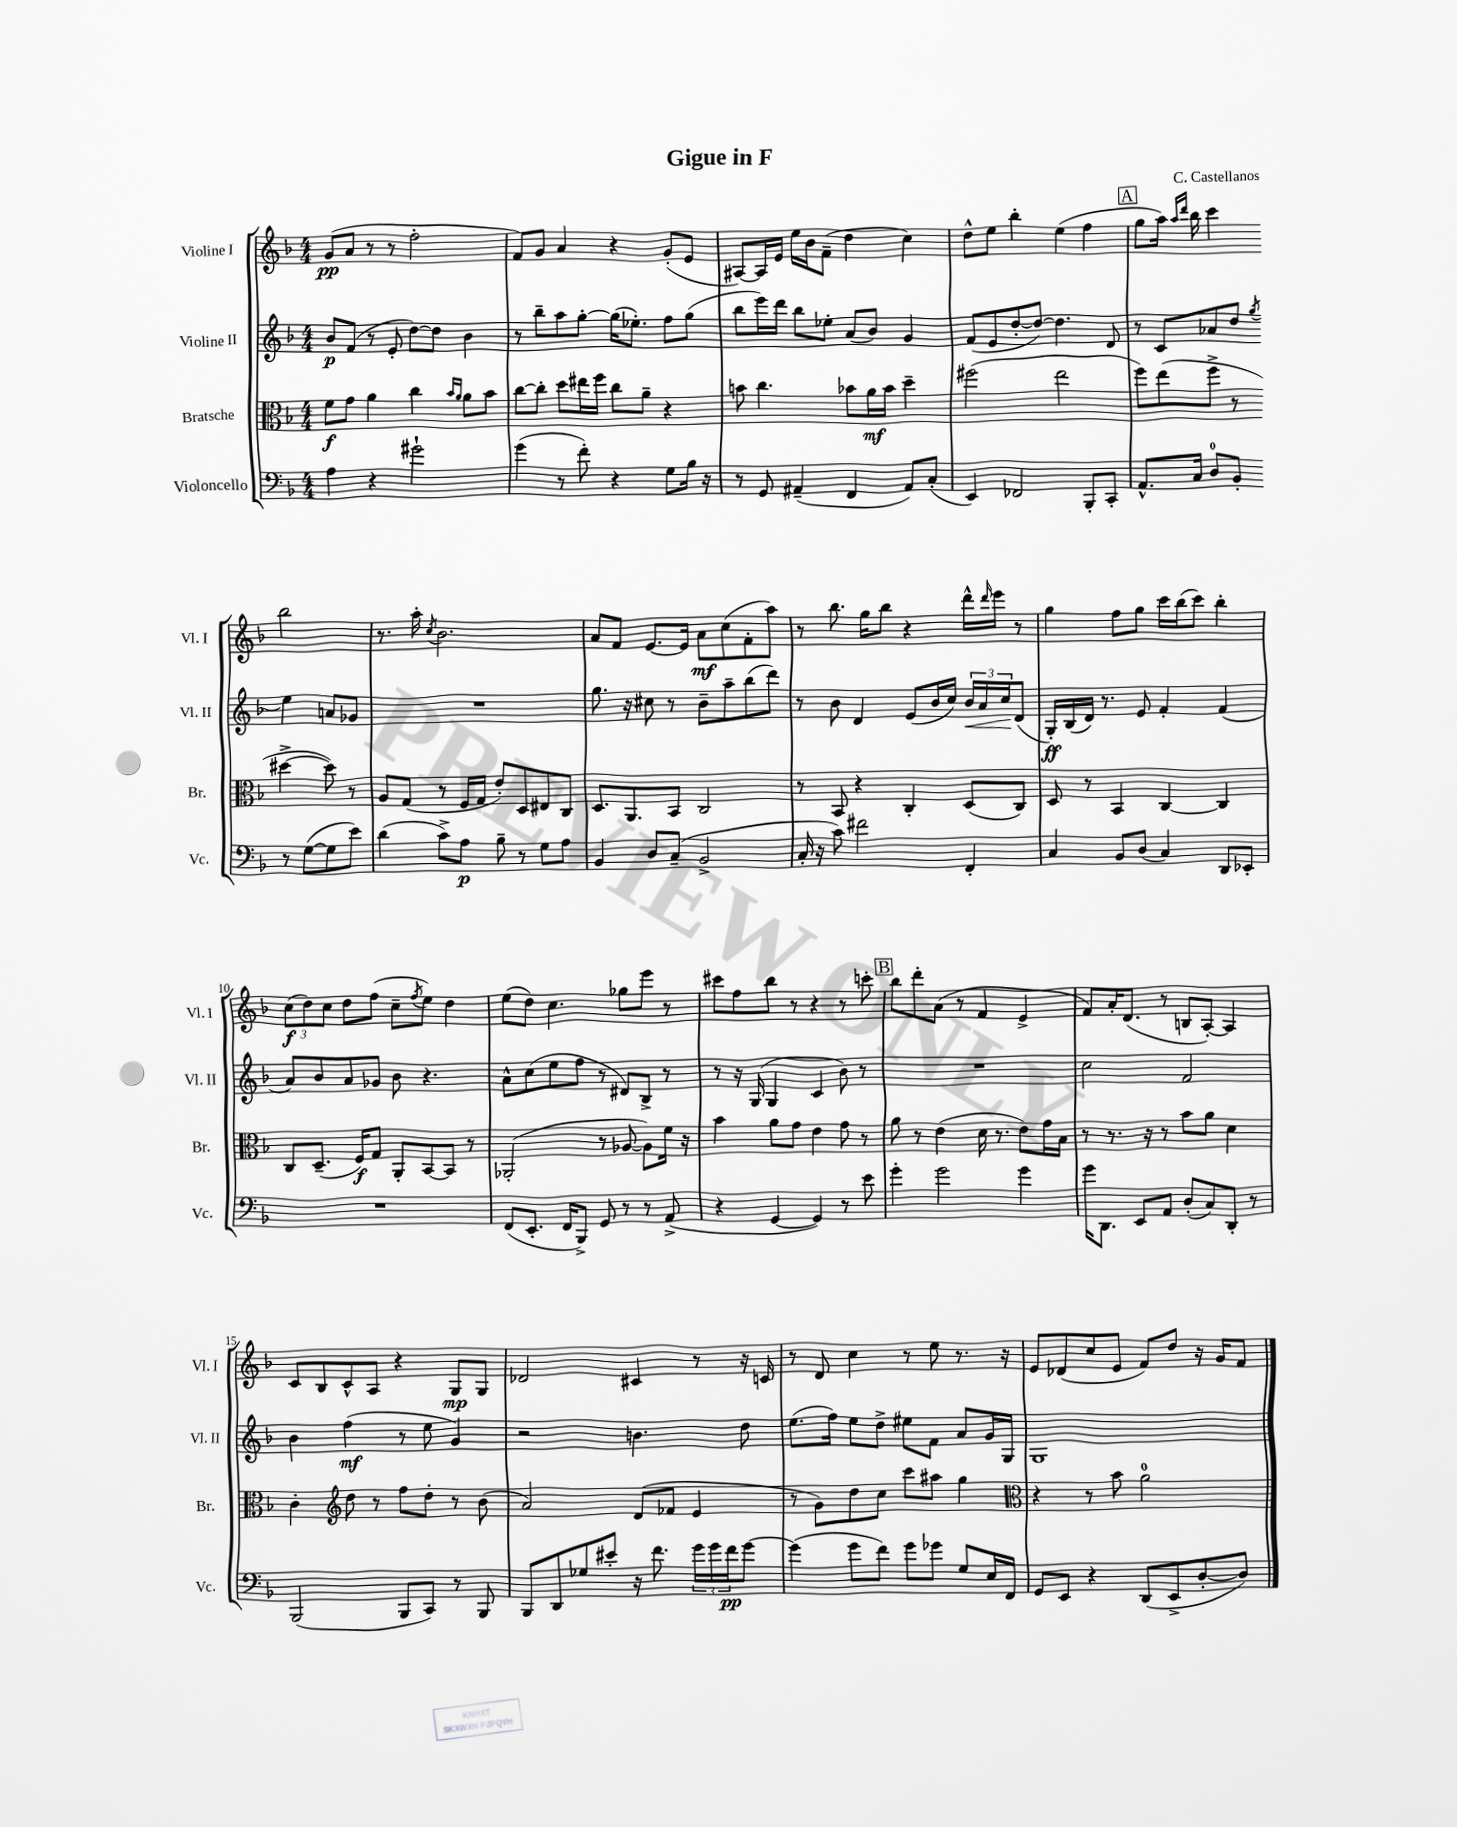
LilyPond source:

\header { title = "Gigue in F" composer = "C. Castellanos" }
<<
\new StaffGroup <<
\new Staff = "s0" \with { instrumentName = "Violine I" shortInstrumentName = "Vl. I" } {
    \clef treble \key f \major \numericTimeSignature \time 4/4
    g'8\pp( a'8 r8 r8 f''2-. |
    f'8) g'8 a'4 r4 g'8-.( e'8 |
    ais8~) ais16 e'16 e''16 bes'16 f'8--( d''4 c''4) |
    d''8-^ e''8 bes''4-. e''4( f''4 |
    \mark \markup { \box "A" } g''8 a''16) \grace { a''16 d'''16 } bes''16 c'''4 bes''2 |
    r8. a''16-. \acciaccatura { c''8 } bes'2. |
    a'8 f'8 e'8.~ e'16 a'8\mf c''8( f'8-. a''8) |
    r8 bes''8. g''16 bes''8 r4 d'''16-^ \grace { d'''16 } e'''16 r8 |
    g''4 f''8 g''8 c'''16 bes''16( c'''8) bes''4-. |
    \tuplet 3/2 { c''8\f( d''8) c''8 } d''8 f''8( c''8-- \acciaccatura { f''8 } e''8) d''4 |
    e''8( d''8) c''4. ges''8 e'''8 r8 |
    cis'''8 f''8 bes''8 r8 r4 r8 c'''8-. |
    \mark \markup { \box "B" } bes''8 d'''8-. a'8( r8 f'4 e'4-> |
    f'8) a'16-. d'8.( r8 b8 a8~-.) a4 |
    c'8 bes8 c'8-^ a8 r4 g8\mp g8 |
    des'2 cis'4 r8 r16 c'16 |
    r8 d'8 c''4 r8 e''8 r8. r16 |
    e'8 des'8( c''8 e'8 f'8) d''8 r16 g'16 f'8 \bar "|." |
}
\new Staff = "s1" \with { instrumentName = "Violine II" shortInstrumentName = "Vl. II" } {
    \clef treble \key f \major \numericTimeSignature \time 4/4
    bes'8\p f'8( r8 e'8-. d''8~) d''8 bes'4 |
    r8 bes''8-- a''8 g''8~-. g''16( ees''8.-.) f''8 g''8( |
    bes''8 e'''16) d'''16 bes''8 ees''8-. a'8( bes'8) g'4 |
    f'8( e'8 d''8~-. d''8~) d''4. d'8 |
    \mark \markup { \box "A" } r8 c'8 aes'8 d''8 \acciaccatura { g''8 } e''4 a'8 ges'8 |
    R1 |
    g''8. r16 cis''8 r8 bes'8-- a''8-- bes''8( d'''8) |
    r8 bes'8 d'4 e'8( bes'16 c''16) \tuplet 3/2 { bes'16\< a'16 c''16\! } d'8( |
    g16-.\ff) bes16( d'16) r8. e'8 f'4-. f'4( |
    a'8) bes'8 a'8 ges'8 bes'8 r4. |
    a'8-^ c''8( e''8 f''8 r8 dis'8) bes8-> r8 |
    r8 r16 g16( g4 c'4 bes'8) r8 |
    \mark \markup { \box "B" } R1 |
    c''2 f'2 |
    bes'4 f''4\mf( r8 e''8 g'4) |
    r2 b'4. d''8 |
    e''8.( f''16) e''8 d''8-> eis''8 f'8 a'8 g'16 g16 |
    g1 \bar "|." |
}
\new Staff = "s2" \with { instrumentName = "Bratsche" shortInstrumentName = "Br." } {
    \clef alto \key f \major \numericTimeSignature \time 4/4
    f'8\f g'8 a'4 c''4 \grace { bes'16 a'16 } a'8 bes'8 |
    c''8~ c''8-. d''8 eis''16 f''16 c''8 a'8-- r4 |
    b'8 c''4. bes'8 a'16\mf bes'16 d''4-- |
    fis''2( e''2 |
    \mark \markup { \box "A" } f''8) e''8( f''8-> r8 dis''4~-> dis''8) r8 |
    a8 g8( r8 f16 g16 e'8-.) d8 eis8 c8 |
    d8. a,8. bes,8 c2 |
    r8 bes,8 r4 c4-. d8( c8) |
    d8 r8 bes,4 c4~ c4 |
    c8 d8.--( f16\f) g8 a,8-. bes,8~ bes,8 r8 |
    aes,2-.( r8 aes8~ aes8) f'16 r16 |
    bes'4 a'8 g'8 e'4 g'8 r8 |
    \mark \markup { \box "B" } a'8 r8 e'4( d'16 r8. e'8) g'16 bes16 |
    r8 r8. r16 r8 bes'8 a'8 d'4 |
    c'4-. \clef treble d''8 r8 f''8 d''8-. r8 bes'8( |
    a'2) d'8( fes'8 e'4 |
    r8 g'8) d''8 c''8 c'''8 ais''8 g''4 |
    \clef alto r4 r8 bes'8 a'2-0 \bar "|." |
}
\new Staff = "s3" \with { instrumentName = "Violoncello" shortInstrumentName = "Vc." } {
    \clef bass \key f \major \numericTimeSignature \time 4/4
    a4 r4 gis'2-! |
    g'4( r8 f'8-.) r4 g8 bes16 r16 |
    r8 g,8 ais,4--( f,4 ais,8) c8-.( |
    e,4) fes,2 bes,,8-. c,8-. |
    \mark \markup { \box "A" } a,8.-^ c16 d8-0 bes,8-. r8 g8~( g8 e'8) |
    d'4( c'8->) a8\p bes8-- r8 g8 a8 |
    bes,4 d8 c8--( bes,2-> |
    c16-. r16 c'8) fis'2 f,4-. |
    c4 bes,8 d8( c4) d,8 ees,8-. |
    R1 |
    f,8( e,8.-. f,16 bes,,8->) g,8 r8 r8 a,8->( |
    r4 g,4~ g,4) r8 e'8 |
    \mark \markup { \box "B" } g'4-. g'2 g'4 |
    g'16 d,8. e,8 a,8 d8-.( c8) d,8-. r8 |
    bes,,2( bes,,8 c,8) r8 bes,,8 |
    bes,,8 d,8 ges8 eis'8-. r16 f'8. \tuplet 3/2 { g'16 g'16 f'16\pp } g'8~ |
    g'4( g'8 f'8) g'8 ges'8 g8 e16 f,16 |
    g,8 e,8 r4 d,8( e,8-> d8~-. d8) \bar "|." |
}
>>
>>
